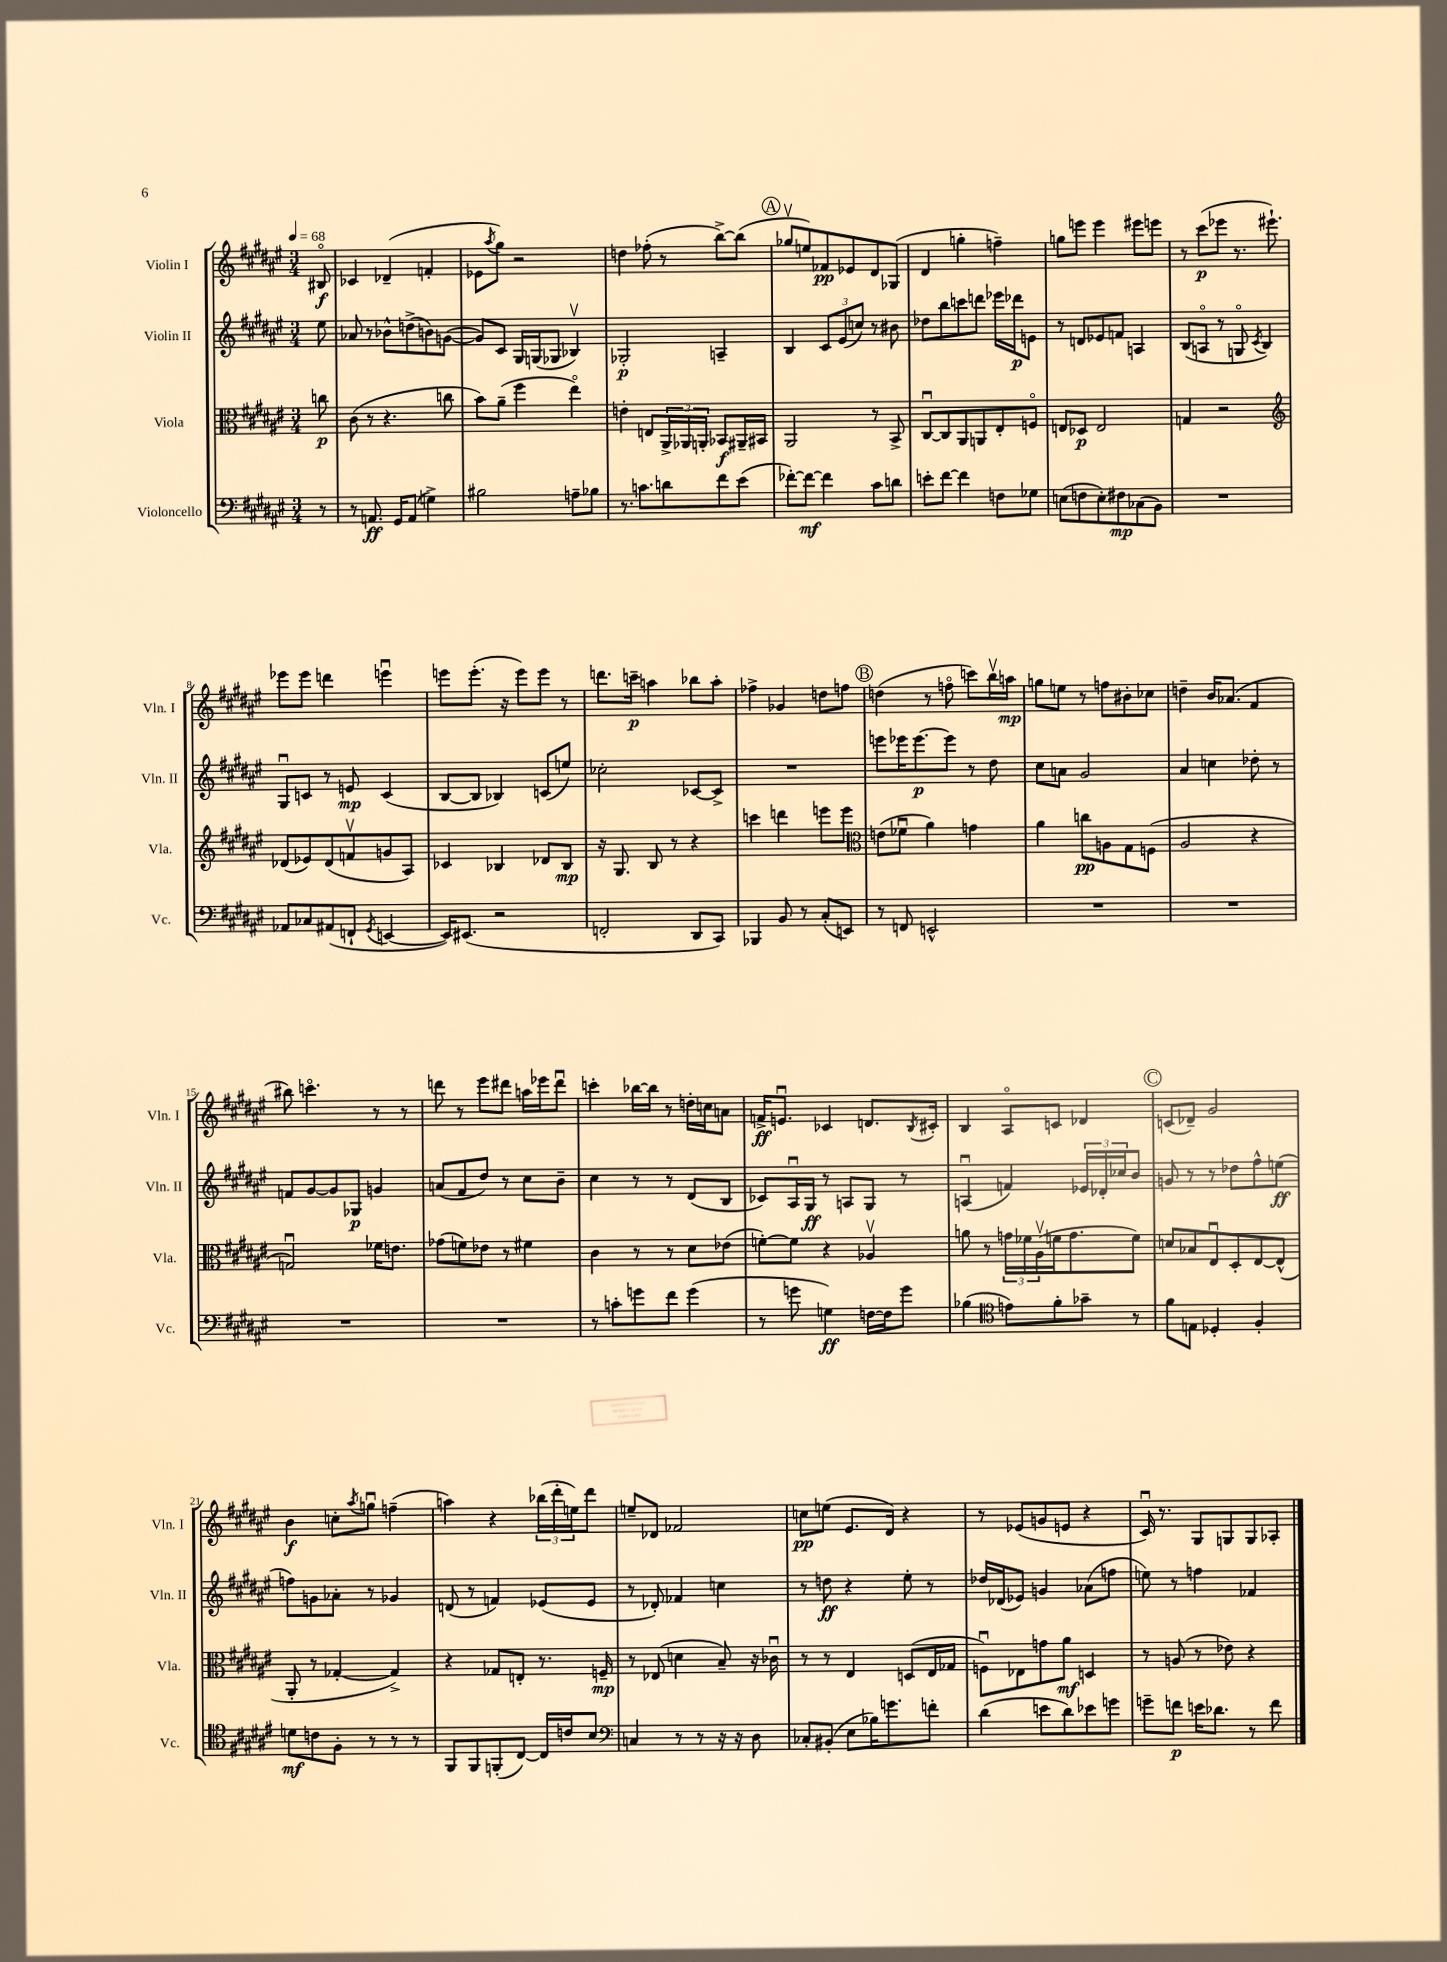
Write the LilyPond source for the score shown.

<<
\new StaffGroup <<
\new Staff = "s0" \with { instrumentName = "Violin I" shortInstrumentName = "Vln. I" } {
    \clef treble \key fis \major \numericTimeSignature \time 3/4 \partial 8 \tempo 4 = 68
    bis8\flageolet\f |
    ces'4 des'4--( f'4-. |
    ees'8 \acciaccatura { ais''8 } gis''8) r2 |
    d''4 fes''8-.( r8 b''8~->) b''8( |
    \mark \markup { \circle "A" } ges''8\upbow e''8) fes'8\pp ees'8 dis'8 ges8( |
    dis'4 g''4-. f''4--) |
    g''8 e'''8 e'''4 eis'''8 e'''8 |
    r8 cis'''8\p( ees'''8 r8. eis'''8.-!) |
    ees'''8 ees'''8 d'''4 e'''4\downbow |
    e'''8 e'''8.-.( r16 e'''8) e'''8 r8 |
    d'''8. c'''16--\p a''4 bes''8 a''8-. |
    fes''4-> ges'4 d''8 f''8 |
    \mark \markup { \circle "B" } d''4( r8 f''8\flageolet c'''8) b''16\upbow a''16\mp |
    g''8 e''8 r8 f''8 bis'8-. ces''8 |
    d''4-- b'16 aes'8.( fis'4 |
    bis''8) c'''4.\flageolet r8 r8 |
    d'''8 r8 eis'''8 dis'''8 a''16 ees'''16 dis'''8\downbow |
    c'''4-. bes''16~ bes''16 r8 d''16-. c''16 a'8 |
    f'16->\ff e'8.\downbow ces'4 d'8. \acciaccatura { b8 } cis'16-. |
    b4 ais8\flageolet c'8 des'4 |
    \mark \markup { \circle "C" } c'8( des'8--) gis'2 |
    b'4\f c''8-. \acciaccatura { ais''8 } g''8\downbow f''4--( |
    a''4) r4 \tuplet 3/2 { bes''16( dis'''16-. e''16) } dis'''8 |
    e''8-- des'8 fes'2 |
    c''8\pp e''8( eis'8. dis'16) r4 |
    r8 ees'8( g'8 e'8 r4 |
    cis'16\downbow) r8. gis8 g8 g8 aes8-. \bar "|." |
}
\new Staff = "s1" \with { instrumentName = "Violin II" shortInstrumentName = "Vln. II" } {
    \clef treble \key fis \major \numericTimeSignature \time 3/4 \partial 8
    eis''8 |
    aes'8 r8 bes'8-^ d''8->( b'8) g'8~( |
    g'8) cis'8 gis16 g16( ges8 bes4\upbow) |
    ges2-.\p a4-- |
    \mark \markup { \circle "A" } b4 \tuplet 3/2 { cis'8 eis'8( c''8) } r8 bis'8 |
    des''8 b''8 c'''8 d'''8 ees'''16 des'''16\p e'8 |
    r8 d'8 ees'8 f'8 a4 |
    b8( a8\flageolet r8 g8\flageolet \acciaccatura { cis'8 } b4) |
    gis8\downbow c'8 r8 e'8\mp c'4( |
    b8~ b8 bes4) c'8( e''8) |
    ces''2-. ces'8~ ces'8-> |
    R2. |
    \mark \markup { \circle "B" } e'''8 ees'''16 ees'''8.~\p ees'''8 r8 dis''8 |
    cis''8 a'8 gis'2 |
    ais'4 c''4 des''8-. r8 |
    f'8 gis'8~ gis'8 ges8\p g'4 |
    a'8( fis'8 dis''8) r8 cis''8 b'8-- |
    cis''4 r8 r8 dis'8( b8 |
    ces'8) ais16\downbow gis16\ff r8 a8 gis8 r8 |
    a4\downbow( f'4) \tuplet 3/2 { ees'16 des'16-. ces''16 } b'8 |
    \mark \markup { \circle "C" } g'8 r8 r8 des''8 fis''8-^ e''8\ff( |
    f''8) g'8 aes'8-. r8 ges'4 |
    d'8( r8 f'4) ees'8( ees'8 |
    r8 des'8-.) fes'4 c''4 |
    r8 d''8\ff r4 eis''8-. r8 |
    des''16 des'16( ees'8) g'4 aes'8( f''8 |
    e''8) r8 f''4 fes'4 \bar "|." |
}
\new Staff = "s2" \with { instrumentName = "Viola" shortInstrumentName = "Vla." } {
    \clef alto \key fis \major \numericTimeSignature \time 3/4 \partial 8
    c''8\p |
    cis'8( r8 r4. c''8 |
    b'8) ais'8--( fis''4 eis''4\flageolet) |
    e'4-. e8 \tuplet 3/2 { ais,16-> aes,16 a,16-. } bes,8\f ais,16-- bis,16 |
    \mark \markup { \circle "A" } ais,2 r8 b,8-> |
    cis8~\downbow cis8 ais,8 a,8 eis8-. f8\flageolet |
    e8 des8\p e2 |
    g4 r2 |
    \clef treble des'8( ees'8) des'8( f'8\upbow g'8 ais8) |
    ces'4 bes4 des'8 bes8\mp |
    r16 gis8. b8 r8 r4 |
    c'''4 d'''4 e'''8 e'''8 |
    \mark \markup { \circle "B" } \clef alto e'8( fes'8\downbow ais'4) g'4 |
    ais'4 c''8\pp a8 gis8 f8( |
    ais2 r4 |
    g2\downbow) fes'16 e'8. |
    ges'8( f'8) ees'8 r8 fis'4 |
    cis'4 r8 r8 dis'8 ees'8( |
    f'8~-.) f'8 r4 aes4\upbow |
    a'8 r8 \tuplet 3/2 { g'16 fes'16 ais16\upbow( } f'16 g'8. f'8) |
    \mark \markup { \circle "C" } d'8 bes8 eis8\downbow dis8-. eis8~ eis8-^( |
    ais,8-. r8 ges4~-. ges4->) |
    r4 ges8 e8-. r8. f16--\mp |
    r8 ees8( d'4 b8--) r16 ces'16\downbow |
    r8 r8 eis4 d8( eis16 ges16 |
    f8\downbow) ees8 g'8 ais'8\mf d4 |
    r8 a8( r8 ees'8) r4 \bar "|." |
}
\new Staff = "s3" \with { instrumentName = "Violoncello" shortInstrumentName = "Vc." } {
    \clef bass \key fis \major \numericTimeSignature \time 3/4 \partial 8
    r8 |
    r8 a,8.\ff gis,16 a,8( g4->) |
    bis2 a8-- bes8 |
    r8. c'8. d'8 fis'8 eis'8( |
    \mark \markup { \circle "A" } fes'8~-.) fes'8~\mf fes'4 cis'8 d'8 |
    e'8-. fis'8~ fis'4 f8 ges8 |
    e8( f8 e8-.) fis8\mp ces8( b,8) |
    R2. |
    aes,8 ces8 ais,8( f,8-! \acciaccatura { gis,8 } e,4~ |
    e,16) eis,8.( r2 |
    f,2-. dis,8 cis,8) |
    bes,,4 b,8 r8 cis8-.( e,8) |
    \mark \markup { \circle "B" } r8 f,8 e,2-^ |
    R2. |
    R2. |
    R2. |
    R2. |
    r8 c'8-. g'8 fis'8 g'4( |
    r8 g'8 g4\ff) f16~ f16 g'8 |
    bes4( \clef tenor e'8) fis'8-. ges'8-- r8 |
    \mark \markup { \circle "C" } fis'8 e8 des4-. fis4-. |
    d'8\mf c'8 fis8-. r8 r8 r8 |
    fis,8 fis,8 f,8-.( cis8~) cis16 c'16 b8 |
    \clef bass c4 r8 r8 r16 r16 dis8 |
    ces8-. bis,8-.( eis8 bes16) g'8. f'8-. |
    dis'4( e'8 dis'8) ees'8 g'8 |
    g'8-- f'8\p e'16 des'8. r8 f'8 \bar "|." |
}
>>
>>
